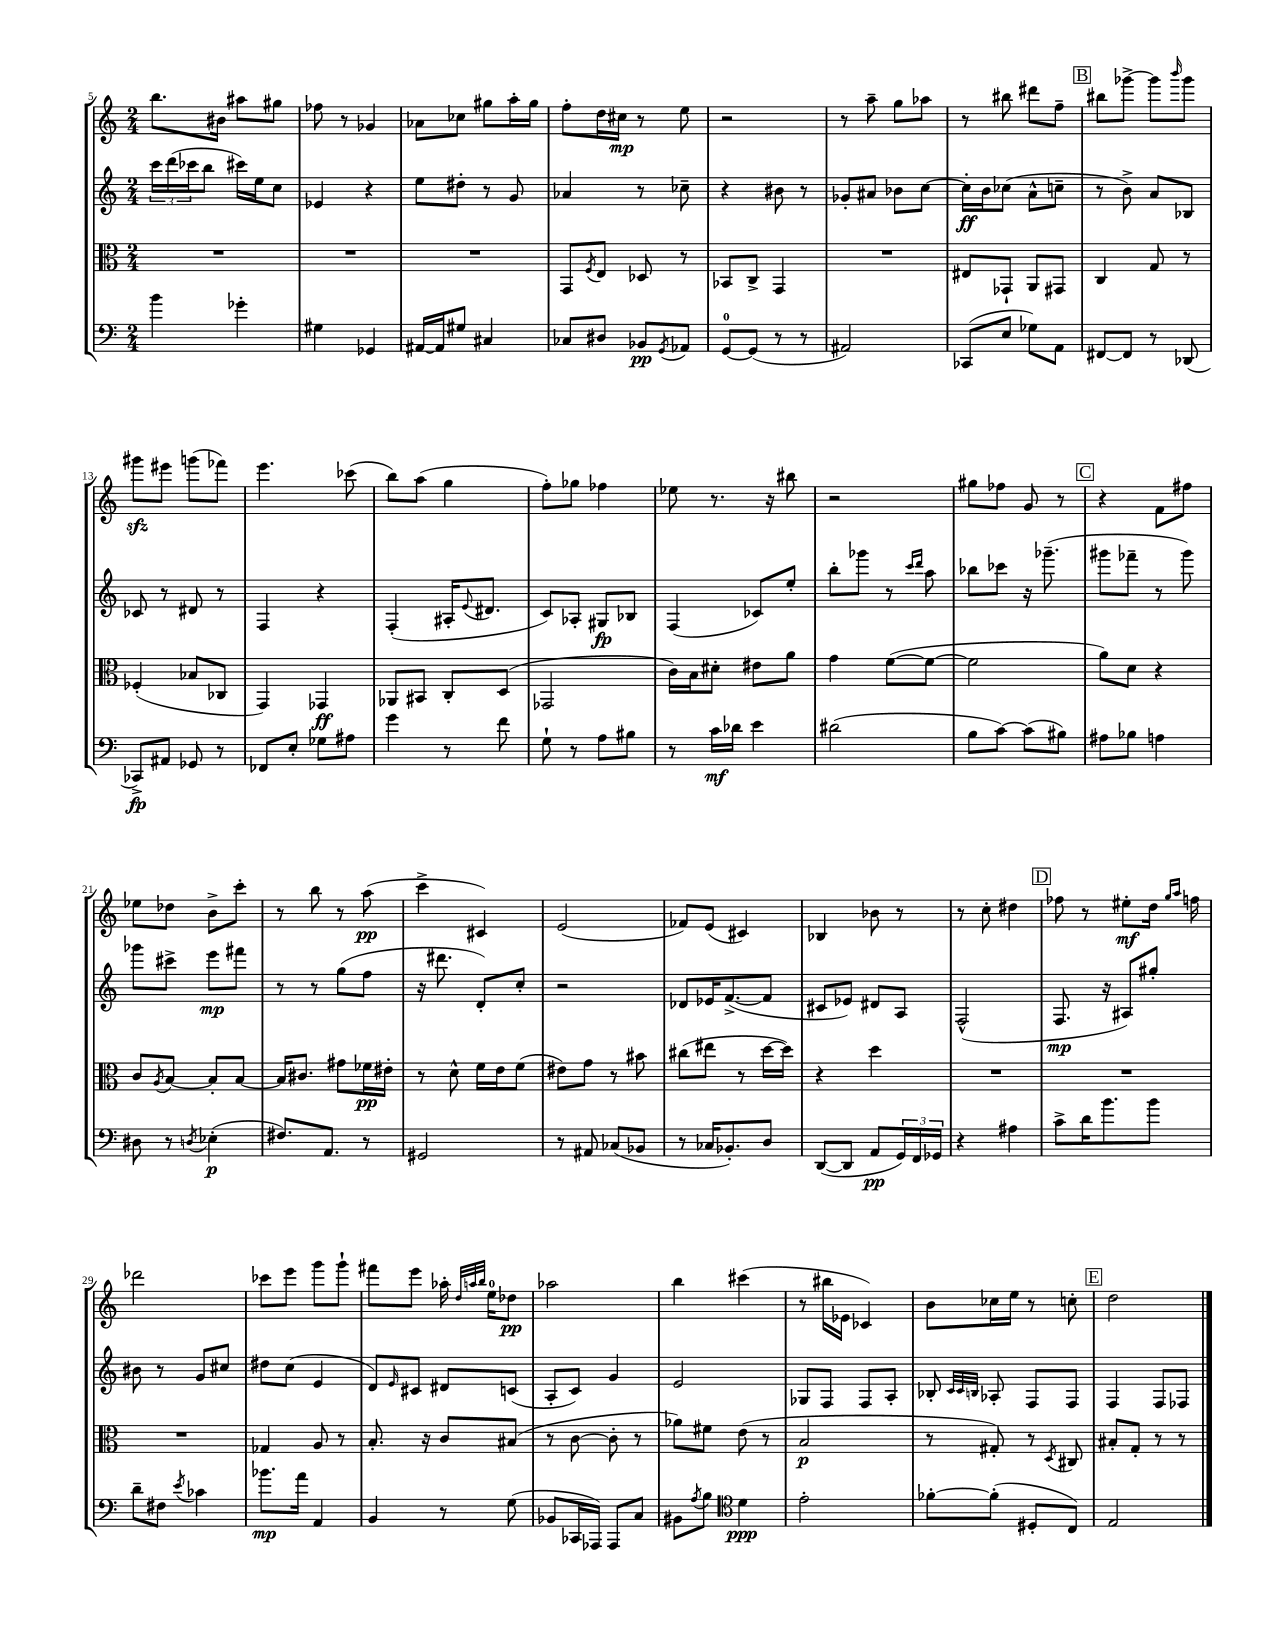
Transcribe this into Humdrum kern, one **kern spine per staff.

**kern	**kern	**kern	**kern
*staff4	*staff3	*staff2	*staff1
*clefF4	*clefC3	*clefG2	*clefG2
*k[]	*k[]	*k[]	*k[]
*M2/4	*M2/4	*M2/4	*M2/4
4b\	2r	24ccc\LL	8.bb\L
.	.	(24ddd\	.
.	.	24ccc-\J	.
.	.	8bb\J	.
.	.	.	16b#\Jk
4g-'\	.	16ccc#\LL)	8aa#\L
.	.	16ee\J	.
.	.	8cc\J	8gg#\J
=	=	=	=
4G#\	2r	4e-/	8ff-\
.	.	.	8r
4GG-/	.	4r	4g-/
=	=	=	=
[16AA#/LL	2r	8ee\L	8a-\L
16AA#/]J	.	.	.
8G#/J	.	8dd#'\J	8cc-\J
4C#/	.	8r	8gg#\L
.	.	8g/	16aa'\L
.	.	.	16gg#\JJ
=	=	=	=
8C-/L	8GG/L	4a-/	8ff'\L
.	8qF/	.	.
8D#/J	8E/J	.	16dd\L
.	.	.	16cc#\JJ
8BB-/L	8D-/	8r	8r
8qGG/	.	.	.
8AA-/J	8r	8cc-~\	8ee\
=	=	=	=
[8GG/L	8BB-/L	4r	2r
(8GG/]J	8C^/J	.	.
8r	4GG/	8b#\	.
8r	.	8r	.
=	=	=	=
2AA#/)	2r	8g-'/L	8r
.	.	8a#/J	8aa~\
.	.	8b-\L	8gg\L
.	.	[8cc\J	8aa-\J
=	=	=	=
(8CC-/L	8E#/L	16cc'\]LL	8r
.	.	16b\J	.
8E/J	8GG-`/J	(8cc-\J	8bb#\
8G-\L)	8AA/L	8a^^\L	8ddd#\L
8AA\J	8GG#/J	8cc~\J	8ff~\J
=	=	=	=
[8FF#/L	4C/	8r	8bb#\L
8FF#/]J	.	8b^\)	[8ggg-^\J
8r	8G/	8a/L	8ggg-\]L
.	.	.	16qqbbb/
(8DD-/	8r	8B-/J	8ggg-\J
=	=	=	=
8CC-^/L)	(4F-'/	8c-/	8ggg#\L
8AA#/J	.	8r	8eee#\J
8GG-/	8B-/L	8d#/	(8ggg\L
8r	8C-/J	8r	8fff-\J)
=	=	=	=
8FF-/L	4GG/)	4F/	4.eee\
8E'/J	.	.	.
8G-\L	4GG-/	4r	.
8A#\J	.	.	(8ccc-\
=	=	=	=
4g\	8AA-/L	(4F'/	8bb\L)
.	8BB#/J	.	(8aa\J
8r	8C'/L	16A#'/LK	4gg\
.	.	8qqe/	.
.	.	8.d#/J	.
8f\	(8D/J	.	.
=	=	=	=
8G`\	2GG-/	8c/L)	8ff'\L)
8r	.	8A-'/J	8gg-\J
8A\L	.	8G#/L	4ff-\
8B#\J	.	8B-/J	.
=	=	=	=
8r	16c\LL)	(4F/	8ee-\
.	16B\J	.	.
16c\LL	8d#'\J	.	8.r
16d-\JJ	.	.	.
4e\	8e#\L	8c-/L)	.
.	.	.	16r
.	8a\J	8ee'/J	8bb#\
=	=	=	=
(2d#\	4g\	8bb'\L	2r
.	.	8ggg-\J	.
.	([8f\L	8r	.
.	.	16qqccc/LL	.
.	.	16qqddd/JJ	.
.	8f\_J	8aa\	.
=	=	=	=
8B\L	2f\]	8bb-\L	8gg#\L
[8c\J)	.	8ccc-\J	8ff-\J
(8c\]L	.	16r	8g/
.	.	(8.ggg-~\	.
8B#\J)	.	.	8r
=	=	=	=
8A#\L	8a\L)	8ggg#\L	4r
8B-\J	8d\J	8fff-~\J	.
4A\	4r	8r	8f\L
.	.	8ggg#\)	8ff#\J
=	=	=	=
8D#\	8c/L	8ggg-\L	8ee-\L
.	8qA/	.	.
8r	[8B/J	8ccc#^\J	8dd-\J
8qD/	.	.	.
(4E-'\	8B'/]L	8eee\L	8b^\L
.	[8B/J	8fff#\J	8ccc'\J
=	=	=	=
8.F#/L)	16B/]LK	8r	8r
.	8.c#/J	.	.
.	.	8r	8bb\
8.AA/J	.	.	.
.	8g#\L	(8gg\L	8r
8r	16f-\L	8ff\J	(8aa\
.	16e#'\JJ	.	.
=	=	=	=
2GG#/	8r	16r	4ccc^\
.	.	8.ddd#\	.
.	8d^^\	.	.
.	16f\LL	8d'/L)	4c#/)
.	16e\J	.	.
.	(8f\J	8cc'/J	.
=	=	=	=
8r	8e#\L)	2r	(2e/
8AA#/	8g\J	.	.
(8C-/L	8r	.	.
8BB-/J	8b#\	.	.
=	=	=	=
8r	(8cc#\L	8d-/L	8f-/L)
16C-/LK	8ee#\J	16e-/K	(8e/J
8.BB-'/)	.	([8.f^/	.
.	8r	.	4c#/)
8D/J	[16dd\LL	8f/]J	.
.	16dd\]JJ)	.	.
=	=	=	=
([8DD/L	4r	8c#/L	4B-/
8DD/]J	.	8e-/J)	.
8AA/L	4dd\	8d#/L	8b-\
24GG/L)	.	8A/J	8r
24FF/	.	.	.
24GG-/JJ	.	.	.
=	=	=	=
4r	2r	(2F^^/	8r
.	.	.	8cc'\
4A#\	.	.	4dd#\
=	=	=	=
8c^\L	2r	8.F/	8ff-\
16d\K	.	.	8r
8.b\	.	16r	.
.	.	8A#/L)	8ee#'\L
8b\J	.	8gg#'/J	16dd\Jk
.	.	.	16qqgg/LL
.	.	.	16qqaa/JJ
.	.	.	16ff\
=	=	=	=
8d~\L	2r	8b#\	2ddd-\
8F#\J	.	8r	.
8qe/	.	.	.
4c-\	.	8g/L	.
.	.	8cc#/J	.
=	=	=	=
8.b-\L	4G-/	8dd#\L	8ccc-\L
.	.	(8cc\J	8eee\J
16a\Jk	.	.	.
4AA/	8A/	4e/	8ggg\L
.	8r	.	8ggg`\J
=	=	=	=
4BB/	8.B'/	8d/L)	8fff#\L
.	.	16qqe/	.
.	.	8c#/J	8eee\J
.	16r	.	.
8r	8c/L	8d#/L	16aa-'\
.	.	.	32qqdd/LLL
.	.	.	32qqaa/
.	.	.	32qqbb/JJJ
.	.	.	16ee\LK
(8G\	(8B#/J	(8c/J	8dd-\J
=	=	=	=
8BB-/L	8r	8A'/L	2aa-\
16CC-/L	[8c\	8c/J)	.
16AAA-/JJ)	.	.	.
8AAA-/L	8c'\]	4g/	.
8C/J	8r	.	.
=	=	=	=
8BB#\L	8a-\L)	2e/	4bb\
8qA/	.	.	.
8B\J	8f#\J	.	.
*clefC4	*	*	*
4d\	(8e\	.	(4ccc#\
.	8r	.	.
=	=	=	=
2e'\	2B/	8G-/L	8r
.	.	8F/J	16bb#\LL
.	.	.	16e-\JJ
.	.	8F/L	4c-/)
.	.	8A'/J	.
=	=	=	=
[8f-'\L	8r	8B-'/	8b\L
.	.	32qqc/LLL	.
.	.	32qqc/	.
.	.	32qqB/JJJ	.
(8f-'\]J	8G#'/)	8A-'/	16cc-\L
.	.	.	16ee\JJ
8D#'/L	8r	8F/L	8r
.	8qD/	.	.
8C/J)	8C#/	8F/J	8cc'\
=	=	=	=
2E/	8B#'/L	4F/	2dd\
.	8G'/J	.	.
.	8r	8F/L	.
.	8r	8F-/J	.
==	==	==	==
*-	*-	*-	*-
